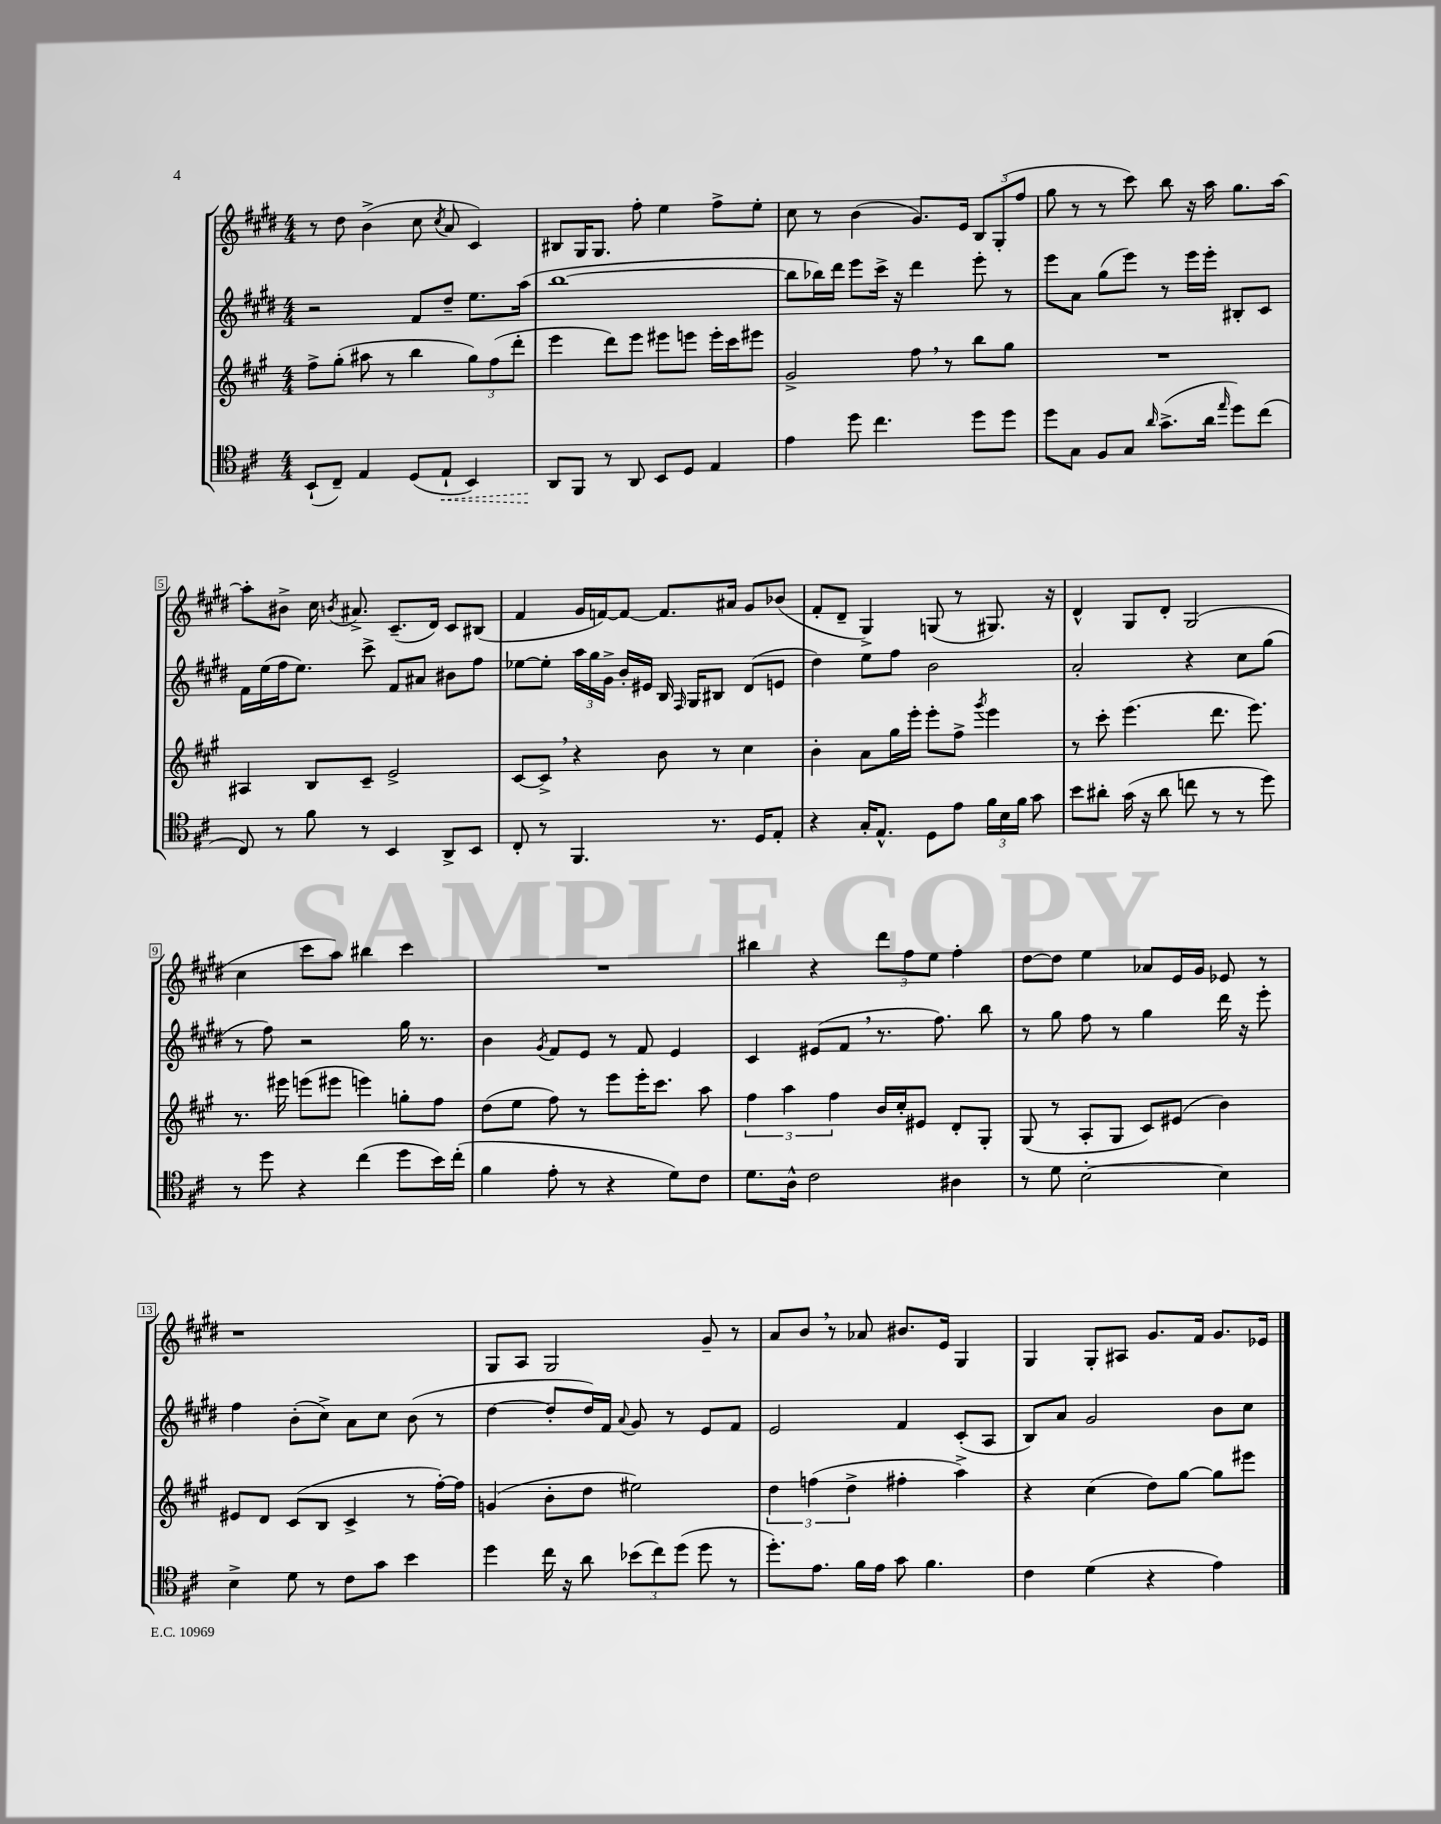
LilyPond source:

<<
\new StaffGroup <<
\new Staff = "s0" {
    \clef treble \key e \major \numericTimeSignature \time 4/4
    \autoBeamOff r8 dis''8 b'4->( cis''8 \acciaccatura { cis''8 } a'8 cis'4) |
    bis8[ gis16 gis8.] fis''8-. e''4 fis''8[-> e''8]-. |
    cis''8 r8 b'4( gis'8.[) e'16] \tuplet 3/2 { b8[ gis8-.( fis''8] } |
    gis''8 r8 r8 cis'''8) b''8 r16 a''16 gis''8.[ a''16]~ |
    a''8[-. bis'8]-> cis''16 \acciaccatura { b'8 } ais'8.-> cis'8.[--( dis'16]) cis'8[ bis8]( |
    fis'4 gis'16[ f'16~) f'8]~ f'8.[ ais'16] gis'8[ bes'8]( |
    fis'8[-. dis'8]-- gis4->) g8( r8 gis8.) r16 |
    dis'4-^ gis8[ dis'8]-. gis2( |
    cis''4 cis'''8[ a''8]) bis''4 cis'''4 |
    R1 |
    bis''4 r4 \tuplet 3/2 { dis'''8[ fis''8 e''8] } fis''4-. |
    dis''8[~ dis''8] e''4 aes'8[ e'16 gis'16] ees'8 r8 |
    r1 |
    gis8[ a8] gis2 gis'8-- r8 |
    a'8[ b'8] \breathe r8 aes'8 bis'8.[ e'16] gis4 |
    gis4 gis8[-. ais8] gis'8.[ fis'16] gis'8.[ ees'16] \bar "|." |
}
\new Staff = "s1" {
    \clef treble \key e \major \numericTimeSignature \time 4/4
    \autoBeamOff r2 fis'8[ dis''8]-- e''8.[ a''16]( |
    b''1~ |
    b''8[ bes''16) dis'''16] e'''8[ cis'''16]-> r16 dis'''4 e'''8-. r8 |
    e'''8[ a'8] gis''8[( e'''8]) r8 e'''16[ e'''16]-. bis8[-. cis'8] |
    fis'16[ e''16( fis''16 e''8.]) cis'''8-> fis'8[ ais'8] bis'8[ fis''8] |
    ees''8[~ ees''8]-. \tuplet 3/2 { a''16[ gis''16 gis'16]-> } b'16[-. eis'16] b16 \grace { fis16 } gis16[ bis8] dis'8[( e'8] |
    dis''4) e''8[ fis''8] b'2 |
    a'2-. r4 cis''8[ gis''8]( |
    r8 fis''8) r2 gis''16 r8. |
    b'4 \acciaccatura { gis'8 } fis'8[ e'8] r8 fis'8 e'4 |
    cis'4 eis'8[( fis'8] \breathe r8. fis''8.) b''8 |
    r8 gis''8 fis''8 r8 gis''4 dis'''16 r16 e'''8-. |
    fis''4 b'8[-.( cis''8]->) a'8[ cis''8] b'8( r8 |
    dis''4~ dis''8[-. dis''16) fis'16] \appoggiatura { a'8 } gis'8 r8 e'8[ fis'8] |
    e'2 fis'4 cis'8[-.( a8] |
    b8[) a'8] gis'2 b'8[ cis''8] \bar "|." |
}
\new Staff = "s2" {
    \clef treble \key a \major \numericTimeSignature \time 4/4
    \autoBeamOff fis''8[-> gis''8]-.( ais''8 r8 b''4 \tuplet 3/2 { gis''8[) fis''8( d'''8]-. } |
    e'''4 d'''8[) e'''8] eis'''8[ e'''8] e'''16[-. cis'''16 eis'''8] |
    gis'2-> fis''8 \breathe r8 b''8[ gis''8] |
    R1 |
    ais4 b8[ cis'8]-- e'2-> |
    cis'8[~ cis'8]-> \breathe r4 b'8 r8 cis''4 |
    b'4-. a'8[ gis''16 e'''16]-. e'''8[-. fis''8]-> \acciaccatura { gis'''8 } e'''4 |
    r8 cis'''8-. e'''4.( d'''8. e'''8.) |
    r8. eis'''16 e'''8[( eis'''8] e'''4) g''8[-. fis''8] |
    d''8[( e''8] fis''8) r8 e'''8[ e'''16-. cis'''8.] a''8 |
    \tuplet 3/2 { fis''4 a''4 fis''4 } b'16[ cis''16-. eis'8] d'8[-. gis8]-. |
    gis8( r8 a8[-. gis8] cis'8[) eis'8]( b'4) |
    eis'8[ d'8] cis'8[( b8] cis'4-> r8 fis''16[~-.) fis''16] |
    g'4( b'8[-. d''8] eis''2) |
    \tuplet 3/2 { d''4 f''4( d''4-> } fis''4-. a''4->) |
    r4 cis''4( d''8[) gis''8]~ gis''8[ eis'''8] \bar "|." |
}
\new Staff = "s3" {
    \clef tenor \key d \major \numericTimeSignature \time 4/4
    \autoBeamOff b,8[-!( cis8]--) e4 d8[( \once \override Hairpin.style = #'dashed-line e8]-!\< b,4) |
    a,8[\! fis,8] r8 a,8 b,8[ d8] e4 |
    e'4 d''8 cis''4. d''8[ d''8] |
    d''8[ g8] fis8[ g8] \grace { a'16 } g'8.[->( a'16] \grace { e''16 } d''8[) cis''8]( |
    cis8) r8 fis'8 r8 b,4 a,8[-> b,8] |
    cis8-. r8 fis,4. r8. d16[ e8]-. |
    r4 g16[-. e8.]-^ d8[ e'8] \tuplet 3/2 { fis'16[ b16 fis'16] } g'8 |
    b'8[ ais'8]-. g'16( r16 ais'8 c''8 r8 r8 d''8) |
    r8 d''8 r4 cis''4( d''8[ b'16) cis''16]-.( |
    fis'4 e'8-. r8 r4 d'8[) cis'8] |
    d'8.[ a16]-^ cis'2 ais4 |
    r8 d'8 b2~-. b4 |
    b4-> d'8 r8 cis'8[ g'8] b'4 |
    d''4 cis''16 r16 a'8 \tuplet 3/2 { bes'8[( cis''8) d''8]( } d''8 r8 |
    d''8.[-.) e'8.] fis'16[ e'16] g'8 fis'4. |
    cis'4 d'4( r4 e'4) \bar "|." |
}
>>
>>
\layout { \context { \Score \override BarNumber.stencil = #(make-stencil-boxer 0.1 0.3 ly:text-interface::print) } }
